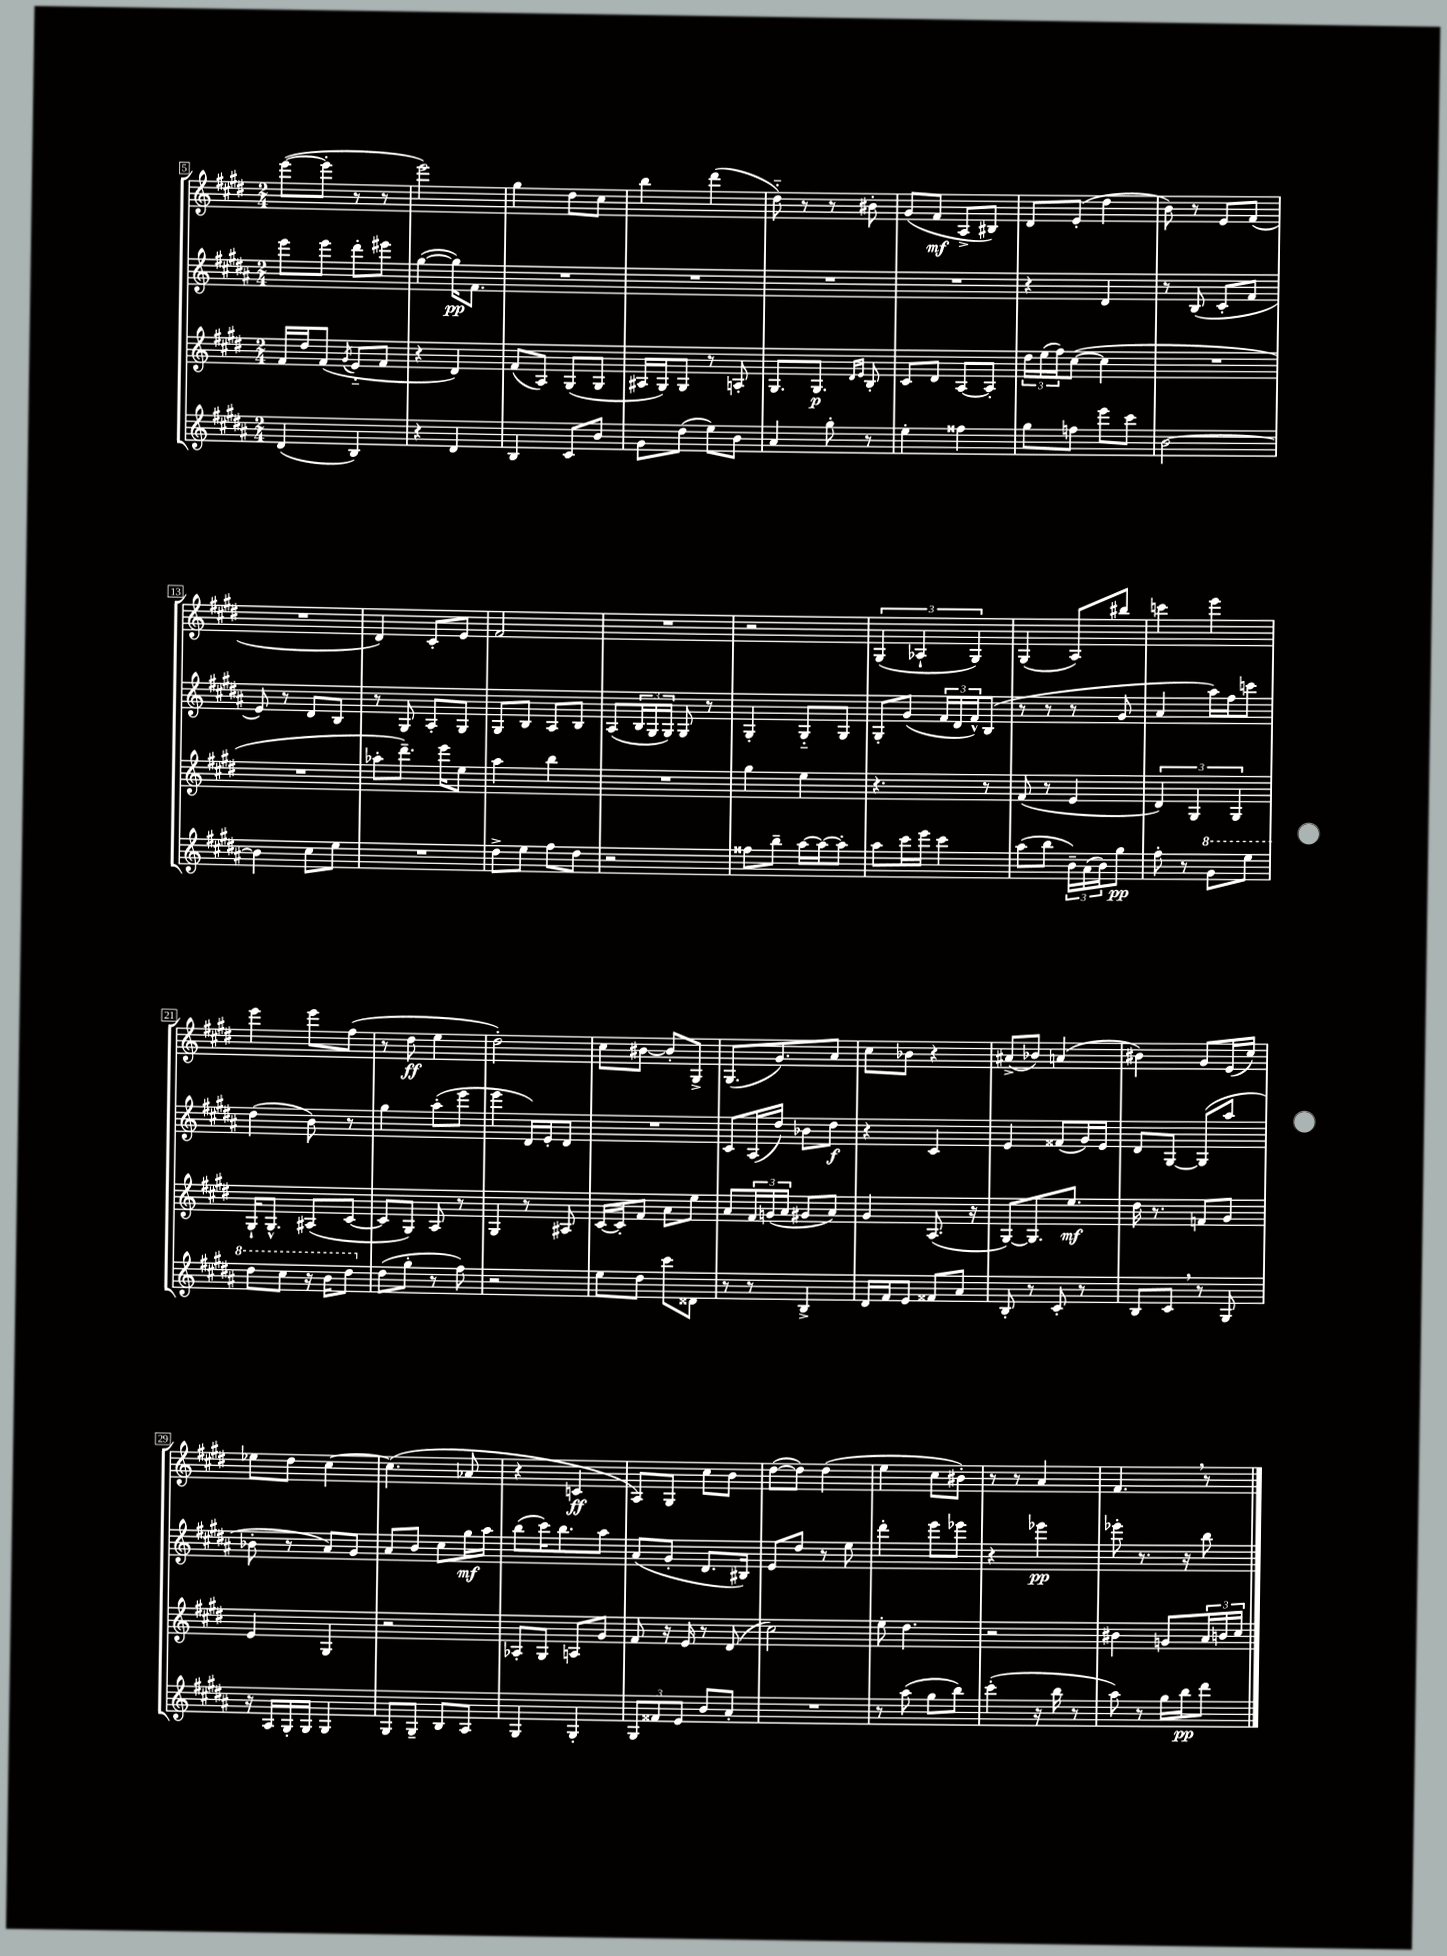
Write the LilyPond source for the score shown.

<<
\new StaffGroup <<
\new Staff = "s0" {
    \clef treble \key e \major \numericTimeSignature \time 2/4
    e'''8~( e'''8-. r8 r8 |
    e'''2) |
    gis''4 dis''8 cis''8 |
    b''4 dis'''4( |
    dis''8-_) r8 r8 bis'8-. |
    gis'8( fis'8\mf a8-> bis8) |
    dis'8 e'8-.( dis''4 |
    b'8) r8 e'8 fis'8( |
    R2 |
    dis'4) cis'8-. e'8 |
    fis'2 |
    R2 |
    r2 |
    \tuplet 3/2 { gis4( aes4-! gis4) } |
    gis4( a8) bis''8 |
    c'''4 e'''4 |
    e'''4 e'''8 fis''8( |
    r8 dis''8\ff e''4 |
    dis''2-.) |
    cis''8 bis'8~ bis'8-. gis8-> |
    gis8.( gis'8.) a'8 |
    cis''8 bes'8 r4 |
    ais'8->( bes'8) a'4( |
    bis'4) gis'8 e'16( cis''16) |
    ees''8 dis''8 cis''4~ |
    cis''4.( aes'8 |
    r4 c'4\ff |
    a8) gis8 cis''8 b'8 |
    dis''8~( dis''8) dis''4( |
    e''4 cis''8 bis'8-.) |
    r8 r8 a'4 |
    fis'4. \breathe r8 \bar "|." |
}
\new Staff = "s1" {
    \clef treble \key b \major \numericTimeSignature \time 2/4
    e'''8 e'''8 dis'''8-. eis'''8 |
    gis''4~( gis''16\pp) fis'8. |
    R2 |
    R2 |
    R2 |
    R2 |
    r4 dis'4 |
    r8 b8( cis'8-. fis'8 |
    e'8) r8 dis'8 b8 |
    r8 gis8 ais8-. gis8 |
    gis8 b8 ais8 b8 |
    ais8( \tuplet 3/2 { b16 gis16 gis16) } gis8 r8 |
    gis4-. gis8-_ gis8 |
    gis8-. gis'8( \tuplet 3/2 { fis'16 dis'16 fis'16-^) } b8( |
    r8 r8 r8 gis'8 |
    ais'4 ais''16) fis''16 c'''8 |
    dis''4( b'8) r8 |
    gis''4 ais''8-.( e'''8 |
    e'''4 dis'16) e'16-. dis'8 |
    R2 |
    cis'8 ais16( dis''16) bes'8 dis''8\f |
    r4 cis'4 |
    e'4 fisis'8( gis'16) e'16 |
    dis'8 gis8~ gis8( ais''8 |
    bes'8-. r8 ais'8) gis'8 |
    ais'8 b'8 cis''8 gis''16\mf ais''16 |
    b''8( cis'''16) b''8. ais''8 |
    ais'8( gis'8-. dis'8. bis16) |
    e'8 dis''8 r8 e''8 |
    dis'''4-. e'''8 ees'''8 |
    r4 ees'''4\pp |
    ees'''8-. r8. r16 b''8 \bar "|." |
}
\new Staff = "s2" {
    \clef treble \key e \major \numericTimeSignature \time 2/4
    fis'16 dis''16 fis'8( \acciaccatura { gis'8 } e'8-_ fis'8 |
    r4 dis'4) |
    fis'8( a8) gis8( gis8 |
    ais16 gis16) gis8 r8 a8-. |
    gis8. gis8.\p \grace { dis'16 e'16 } b8-. |
    cis'8 dis'8 a8~ a8-. |
    \tuplet 3/2 { dis''16 e''16( fis''16) } cis''8~( cis''4 |
    R2 |
    R2 |
    aes''8-. dis'''8.--) e'''16 e''8 |
    a''4 b''4 |
    R2 |
    gis''4 e''4 |
    r4. r8 |
    fis'8( r8 e'4 |
    \tuplet 3/2 { dis'4) gis4 gis4 } |
    gis16-! gis8.-^ ais8( cis'8~ |
    cis'8 gis8) a8 r8 |
    gis4 r8 ais8 |
    cis'16~ cis'16-. fis'8 a'8 e''8 |
    a'8 \tuplet 3/2 { fis'16 g'16( a'16 } gis'8 a'8) |
    gis'4 a8.( r16 |
    gis8~) gis8. e''8.\mf |
    dis''16 r8. f'8 gis'8 |
    e'4 gis4 |
    r2 |
    aes8-. gis8 a8 gis'8 |
    fis'8 r16 e'16 r8 dis'8( |
    cis''2) |
    e''8-. dis''4. |
    r2 |
    bis'4 g'8 \tuplet 3/2 { a'16 b'16 cis''16 } \bar "|." |
}
\new Staff = "s3" {
    \clef treble \key b \major \numericTimeSignature \time 2/4
    dis'4( b4) |
    r4 dis'4 |
    b4 cis'8 b'8 |
    gis'8 dis''8( e''8) b'8 |
    ais'4 gis''8-. r8 |
    e''4-. fisis''4 |
    gis''8 f''8 e'''8 cis'''8 |
    b'2~ |
    b'4 cis''8 e''8 |
    R2 |
    dis''8-> e''8 fis''8 dis''8 |
    r2 |
    fisis''8 b''8-- ais''16~ ais''16~ ais''8-. |
    ais''8 cis'''16 e'''16 cis'''4 |
    ais''8( b''8 \tuplet 3/2 { b'16--) ais'16( b'16) } gis''8\pp |
    fis''8-. r8 \ottava #1 gis''8 e'''8 |
    dis'''8 cis'''8 r16 b''16 dis'''8 \ottava #0 |
    dis''8( gis''8-. r8 fis''8) |
    r2 |
    e''8 dis''8 cis'''8 disis'8 |
    r8 r8 b4-> |
    dis'16 fis'16 e'8 fisis'8 ais'8 |
    b8-. r8 cis'8-. r8 |
    b8 cis'8 \breathe r8 gis8 |
    r16 ais16 gis16-. gis16 gis4 |
    gis8 gis8-- b8 ais8 |
    gis4 gis4-. |
    \tuplet 3/2 { gis8 fisis'8 e'8 } b'8 ais'8-. |
    R2 |
    r8 ais''8( gis''8 b''8) |
    cis'''4-.( r16 b''16 r8 |
    ais''8) r8 gis''16 b''16\pp dis'''8 \bar "|." |
}
>>
>>
\layout { \context { \Score currentBarNumber = #5 \override BarNumber.stencil = #(make-stencil-boxer 0.1 0.3 ly:text-interface::print) } }
